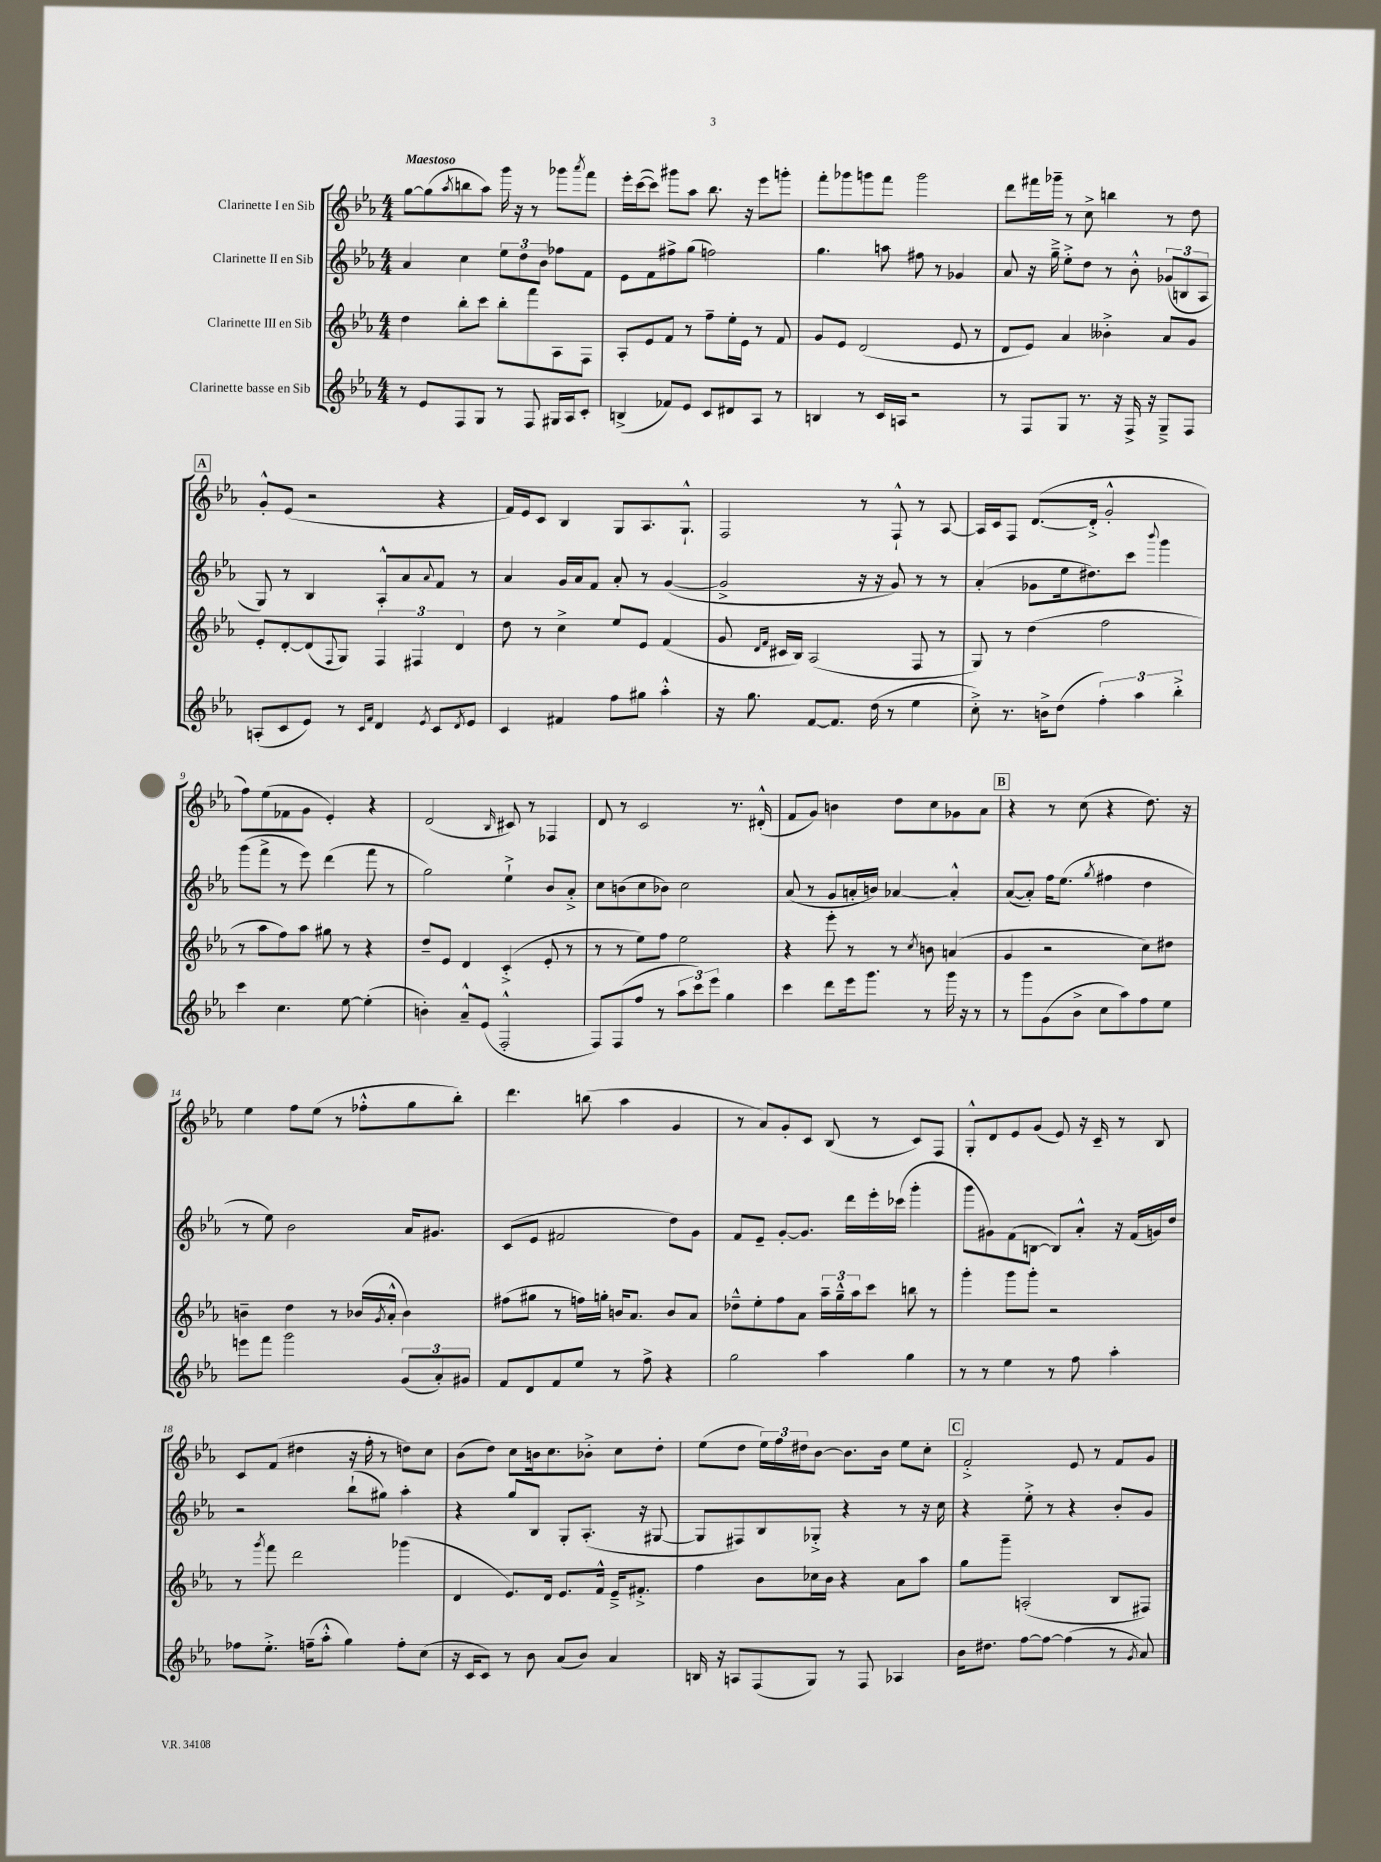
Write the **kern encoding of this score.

**kern	**kern	**kern	**kern
*staff4	*staff3	*staff2	*staff1
*clefG2	*clefG2	*clefG2	*clefG2
*k[b-e-a-]	*k[b-e-a-]	*k[b-e-a-]	*k[b-e-a-]
*M4/4	*M4/4	*M4/4	*M4/4
8r	4dd	4a-	[8gg
8e-	.	.	(8gg]
.	.	.	8qaa-
8F	8bb-'	4cc	8bb
8G	8ccc	.	8aa-)
8r	8bb-'	12ee-	16ggg
.	.	.	16r
.	.	12dd	.
8F	8fff	.	8r
.	.	12b-	.
16G#	8A-	8ff-	8ggg-
16A-	.	.	.
.	.	.	8qaaa-
8c'	8F	8f	8fff
=	=	=	=
(4B^	8A-'	8e-	16eee-'
.	.	.	([16ccc
.	8e-	8f	8ccc])
8f-)	8f	8ff#^	8ggg#
8e-	8r	(8gg	8aa-
8c	8ff~	2ff)	8.bb-
8d#	16ee-'	.	.
.	16e-	.	16r
8A-	8r	.	8eee-
8r	8f	.	8ggg'
=	=	=	=
4B	8g	4.gg	8fff'
.	8e-	.	8ggg-
8r	(2d	.	8ggg
16c	.	8aa	8fff
16A	.	.	.
2r	.	8ff#	2ggg
.	.	8r	.
.	8e-	4g-	.
.	8r	.	.
=	=	=	=
8r	8d	8a-	8ddd
8F	8e-)	16r	16fff#
.	.	16gg~^	16ggg-~
8G	4a-	8ee-'^	8r
8.r	.	8dd	8cc^
.	4b--'^	8r	4bb
16r	.	.	.
16F^	.	8b-'^^	.
16r	.	.	.
8G~^	8a-	(12g-	8r
.	.	12B	.
8F	8g	.	8dd
.	.	12A-	.
=	=	=	=
(8A'	8e-'	8G)	8g'^^
8c	[8d'	8r	(8e-
8e-)	(8d]	4B-	2r
.	8qqF	.	.
8r	8G)	.	.
16qqc	.	.	.
16qqf	.	.	.
4d	6F	8A-'^^	.
.	.	8a-	.
.	6F#	.	.
8qe-	.	8qqa-	.
8c	.	8f	4r
.	6d	.	.
8qd	.	.	.
8e-	.	8r	.
=	=	=	=
4c	8dd	4a-	16f)
.	.	.	16e-
.	8r	.	8c
4f#	4cc^	16g	4B-
.	.	16a-	.
.	.	8f	.
8ff	8ee-	8a-'	8G
8gg#	8e-	8r	8.A-
4aa-'^^	(4f	([4g	.
.	.	.	8.G`^^
=	=	=	=
16r	8g	2g^]	2F
8.gg	.	.	.
.	16qqd	.	.
.	16qqf	.	.
.	16c#	.	.
.	16B-)	.	.
[8f	(2A-	.	.
8.f]	.	.	.
.	.	16r	8r
(16dd	.	16r	.
8r	.	8g)	8F`^^
4ee-	8F	8r	8r
.	8r	8r	[8A-
=	=	=	=
8cc'^)	8G)	(4a-'	16A-]
.	.	.	16c
8.r	8r	.	8F
.	(4dd	8g-	([8.d
16b^	.	.	.
(8dd	.	16ee-	.
.	.	8.dd#)	16d'^]
6ff')	2ff	.	2g'^^
.	.	8ccc	.
6aa-	.	.	.
.	.	8qqbbb-	.
.	.	4ggg	.
6bb-'^	.	.	.
=	=	=	=
4ccc	8r	(8ggg	8ff)
.	8aa-	8fff^	(8ee-
4.cc	8ff)	8r	8f-
.	8aa-	8eee-)	8g
.	8gg#	(4ddd	4e-')
[8ee-	8r	.	.
(4ee-']	4r	8fff	4r
.	.	8r	.
=	=	=	=
4b')	8dd~	2gg)	(2d
.	8e-	.	.
8a-~^^	4d	.	.
(8e-	.	.	.
.	.	.	16qqB-
2F'^^	(4c'^	4ee-`^	8c#)
.	.	.	8r
.	8e-'	8b-	4F-
.	8r	8a-'^	.
=	=	=	=
8F)	8r	8cc	8d
(8F	8r	(8b	8r
8ff	8ee-)	8cc	2c
8r	8ff	8b-)	.
12aa-	2ee-	2cc	.
12ccc)	.	.	.
12eee-	.	.	.
4gg	.	.	8.r
.	.	.	(16d#'^^
=	=	=	=
4ccc	4r	(8a-	8f
.	.	8r	8g)
8ddd	8eee-'	8g	4b
16eee-	8r	16a'	.
8.ggg	.	16b)	.
.	8r	[4a-	8dd
.	8qcc	.	.
8r	8b	.	8cc
16ggg	(4a	4a-'^^]	8g-
16r	.	.	.
8r	.	.	8a-
=	=	=	=
8r	4g	([8a-	4r
8ggg	.	8a-'])	.
(8g	2r	16ff	8r
.	.	(8.ee-	.
8b-^	.	.	(8cc
.	.	8qgg	.
8cc	.	4ff#	4r
8aa-)	.	.	.
8ff	8cc)	4dd	8.dd)
8ee-	8dd#	.	.
.	.	.	16r
=	=	=	=
8eee	4b~	8r	4ee-
8fff	.	8ee-)	.
2ggg	4dd	2b-	8ff
.	.	.	(8ee-
.	8r	.	8r
.	(16b-	.	8ff-'^^
.	8qg	.	.
.	16a-'^^	.	.
(12g	4b-)	16a-	8gg
.	.	8.g#	.
12a-')	.	.	.
.	.	.	8bb-')
12g#	.	.	.
=	=	=	=
8f	(8ff#	(8c	4.ddd
8d	8gg#	8e-	.
8f	8r	2f#	.
8ee-	16ff)	.	(8bb
.	16gg'	.	.
8r	16b	.	4aa-
.	8.a-	.	.
8ff^	.	.	.
4r	8b	8dd)	4g
.	8a-	8g	.
=	=	=	=
2gg	8dd-~^^	8f	8r
.	8ee-'	8e-~	8a-)
.	8ff	[8g'	8g'
.	8a-	8.g]	8c
4aa-	24aa-~	.	(8B-
.	24gg~^^	.	.
.	.	16ddd	.
.	24aa-	.	.
.	8ccc	16eee-'	8r
.	.	(16ccc-	.
4gg	8bb	4ggg'	8c)
.	8r	.	8F
=	=	=	=
8r	4ggg'	8ggg	8G'^^
8r	.	8g#)	8d
4ee-	8ggg	(8f	8e-
.	8ggg'	[8B	(8g
8r	2r	8B])	8e-)
8ff	.	8a-'^^	16r
.	.	.	16c~
4aa-'	.	16r	8r
.	.	(16f	.
.	.	16g)	8B-
.	.	16dd	.
=	=	=	=
8ff-	8r	2r	8c
.	8qggg	.	.
8.ee-'^	8fff	.	(8f
.	2ddd	.	4dd#
(16ff~	.	.	.
8aa-'^^	.	.	.
4gg)	.	(8bb-`	16r
.	.	.	16ff'
.	.	8gg#)	8r
8ff'	(4ggg-	4aa-'	8dd)
(8cc	.	.	8cc
=	=	=	=
16r	4d	4r	(8b-
16c	.	.	.
8c)	.	.	8dd)
8r	8.e-)	8gg	8cc
8b-	.	8B-	16b
.	16d	.	8.cc
(8a-	8.e-	8G'	.
8b-)	.	(8.A-'	8b-'^
.	16f^^	.	.
4a-	16e-~^	.	8cc
.	8.f#'^	16r	.
.	.	[8G#	8dd'
=	=	=	=
16B	4ff	8G#]	(8ee-
16r	.	.	.
8A	.	8F#)	8dd
(8F	8b-	8B-	24ee-)
.	.	.	24ff
.	.	.	24dd#
8G)	16cc-	8G-'^	[8b-
.	16b-	.	.
8r	4r	4r	8.b-]
8F	.	.	.
.	.	.	16b-
4A-	8a-	8r	8ee-
.	8aa-	16r	8cc'
.	.	16cc	.
=	=	=	=
16b-	8gg	4r	2f'^
8.dd#	.	.	.
.	8ggg~	.	.
[8ff	(2A'	8ee-'^	.
8ff_	.	8r	.
(4ff]	.	4r	8e-
.	.	.	8r
8r	8B-	8b-'	8f
8qg	.	.	.
8a-)	8F#)	8g	8g
==	==	==	==
*-	*-	*-	*-
